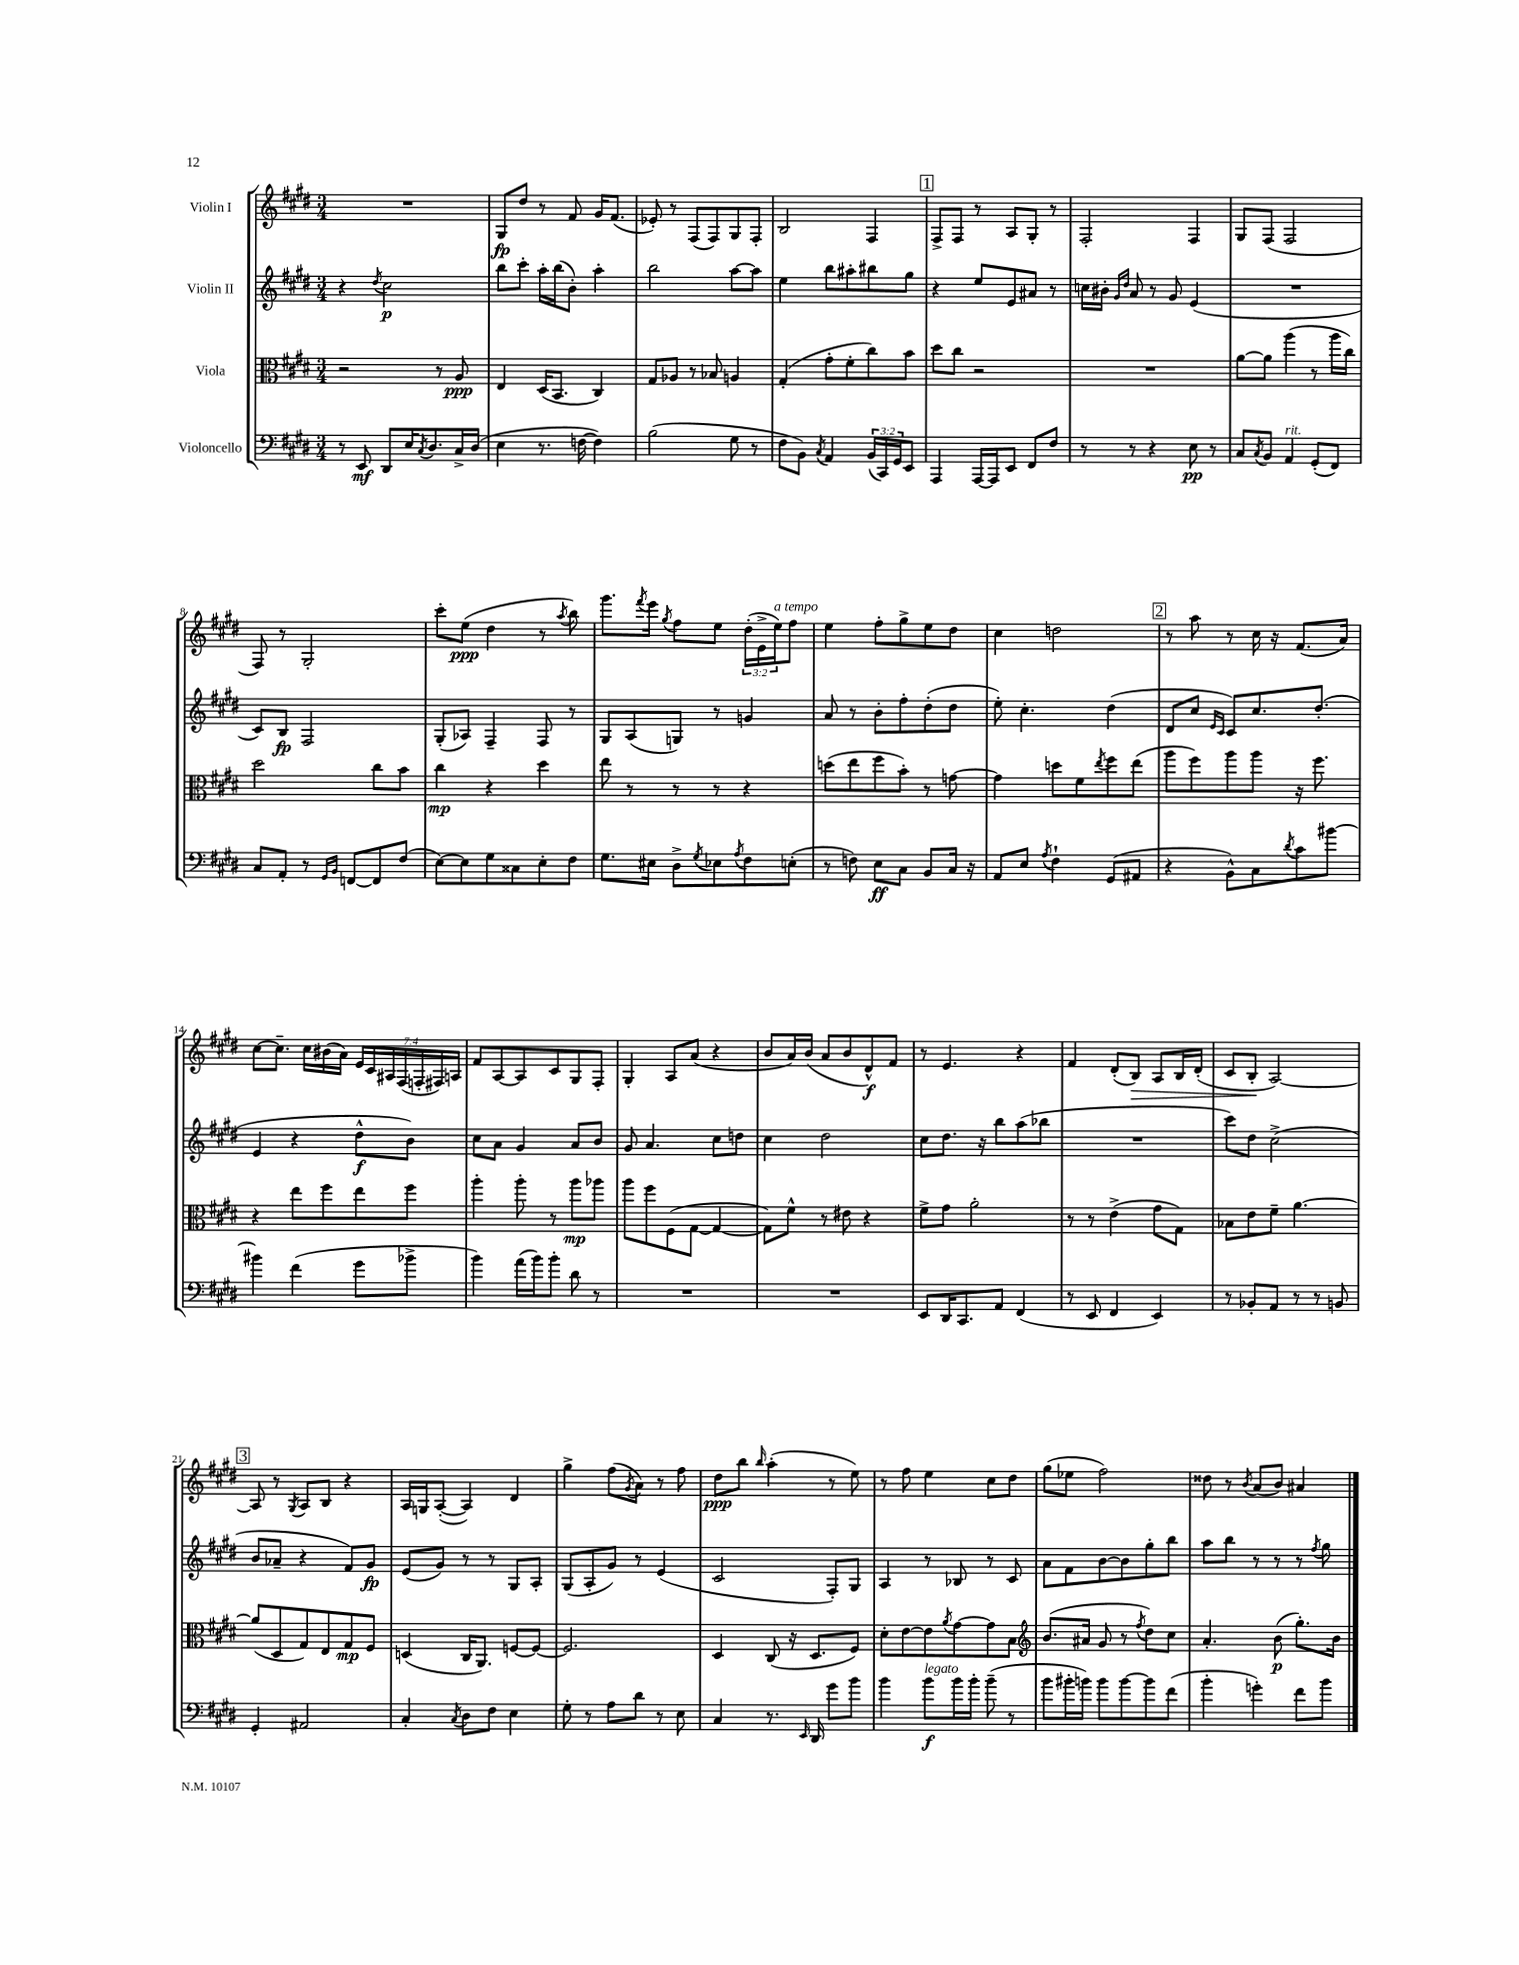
<<
\new StaffGroup <<
\new Staff = "s0" \with { instrumentName = "Violin I" } {
    \clef treble \key e \major \numericTimeSignature \time 3/4 \override Staff.TupletNumber.text = #tuplet-number::calc-fraction-text
    R2. |
    gis8\fp dis''8 r8 fis'8 gis'16 fis'8.( |
    ees'8-.) r8 fis8( fis8) gis8 fis8-. |
    b2 fis4 |
    \mark \markup { \box "1" } fis8-> fis8 r8 a8 gis8-. r8 |
    fis2-. fis4 |
    gis8 fis8( fis2 |
    fis8) r8 gis2-. |
    cis'''8-. e''8\ppp( dis''4 r8 \acciaccatura { a''8 } b''8) |
    gis'''8. \acciaccatura { fis'''8 } e'''16 \acciaccatura { gis''8 } fis''8 e''8 \tuplet 3/2 { dis''16-.( e'16-> e''16^\markup { \italic "a tempo" }) } fis''8 |
    e''4 fis''8-. gis''8-> e''8 dis''8 |
    cis''4 d''2 |
    \mark \markup { \box "2" } r8 a''8 r8 cis''16 r16 fis'8.( a'16) |
    cis''8~ cis''8.-- cis''16 bis'16( a'16) \tuplet 7/4 { e'16 cis'16 ais16 fis16( f16-. fis16) a16 } |
    fis'8 a8~ a8 cis'8 gis8 fis8-. |
    gis4-. a8 a'8( r4 |
    b'8 a'16) b'16( a'8 b'8 dis'8-^\f) fis'8 |
    r8 e'4. r4 |
    fis'4 dis'8-.( b8\>) a8 b16 dis'16-.( |
    cis'8 b8-.\! a2~) |
    \mark \markup { \box "3" } a8 r8 \acciaccatura { gis8 } a8 b8 r4 |
    a16 g16 a8~-.( a4) dis'4 |
    gis''4-> fis''8( \acciaccatura { gis'8 } a'8) r8 fis''8 |
    dis''8\ppp b''8 \grace { b''16 } a''4-.( r8 e''8) |
    r8 fis''8 e''4 cis''8 dis''8 |
    gis''8( ees''8 fis''2) |
    disis''8 r8 \acciaccatura { b'8 } a'8( b'8) ais'4 \bar "|." |
}
\new Staff = "s1" \with { instrumentName = "Violin II" } {
    \clef treble \key e \major \numericTimeSignature \time 3/4
    r4 \acciaccatura { dis''8 } cis''2\p |
    b''8 cis'''8-. a''16-. b''16( b'8-.) a''4-. |
    b''2 a''8~ a''8 |
    e''4 b''8 ais''8-. bis''8 gis''8 |
    \mark \markup { \box "1" } r4 e''8 e'8 ais'8 r8 |
    c''16 bis'16-. \grace { gis'16 dis''16 } a'8 r8 gis'8 e'4( |
    R2. |
    cis'8) b8\fp fis2 |
    gis8-.( aes8) fis4-- fis8 r8 |
    gis8 a8( g8) r8 g'4 |
    a'8 r8 b'8-. fis''8-. dis''8-.( dis''8 |
    e''8-.) cis''4.-. dis''4( |
    \mark \markup { \box "2" } dis'8 cis''8 \grace { e'16 cis'16 } cis'8) cis''8. dis''8.-.( |
    e'4 r4 dis''8-^\f b'8) |
    cis''8 a'8 gis'4 a'8 b'8 |
    gis'8 a'4. cis''8 d''8 |
    cis''4 dis''2 |
    cis''8 dis''8. r16 b''8 a''8( bes''8 |
    R2. |
    cis'''8) dis''8 cis''2->( |
    \mark \markup { \box "3" } b'8 aes'8-- r4 fis'8) gis'8\fp |
    e'8( gis'8) r8 r8 gis8 a8-. |
    gis8( a8-. gis'8) r8 e'4( |
    cis'2 fis8-.) gis8 |
    a4 r8 bes8 r8 cis'8 |
    a'8 fis'8 b'8~ b'8 gis''8-. b''8 |
    a''8 b''8 r8 r8 r8 \acciaccatura { fis''8 } gis''8 \bar "|." |
}
\new Staff = "s2" \with { instrumentName = "Viola" } {
    \clef alto \key e \major \numericTimeSignature \time 3/4
    r2 r8 a8\ppp |
    e4 dis16( b,8. cis4) |
    gis8 aes8 r8 bes8 a4 |
    gis4-.( gis'8-. fis'8-. cis''8) b'8 |
    \mark \markup { \box "1" } dis''8 cis''8 r2 |
    R2. |
    a'8~ a'8 a''4( r8 a''16 cis''16) |
    dis''2 cis''8 b'8 |
    cis''4\mp r4 dis''4 |
    e''8 r8 r8 r8 r4 |
    d''8( e''8 fis''8 b'8-.) r8 g'8~ |
    g'4 d''8 fis'8 \acciaccatura { e''8 } fis''8 e''8( |
    \mark \markup { \box "2" } a''8 fis''8) a''8 a''8 r16 fis''8. |
    r4 e''8 fis''8 e''8 fis''8 |
    a''4-. a''8-. r8 a''8\mp aes''8 |
    a''8 fis''8 fis8( gis8~ gis4~ |
    gis8) fis'8-^ r8 eis'8 r4 |
    fis'8-> gis'8 a'2-. |
    r8 r8 e'4->( gis'8 gis8) |
    bes8 e'8 fis'8-- a'4.~ |
    \mark \markup { \box "3" } a'8( dis8 gis8) e8 gis8\mp fis8 |
    d4( cis16 a,8.) f8~ f8~ |
    f2. |
    dis4 cis8( r16 dis8. fis8) |
    dis'8-. e'8~ e'8 \acciaccatura { a'8 } gis'8~ gis'8 b8 |
    \clef treble b'8.( ais'16 gis'8 r8 \acciaccatura { fis''8 } dis''8) cis''8 |
    a'4.-. b'8\p( gis''8.-.) b'16 \bar "|." |
}
\new Staff = "s3" \with { instrumentName = "Violoncello" } {
    \clef bass \key e \major \numericTimeSignature \time 3/4 \override Staff.TupletNumber.text = #tuplet-number::calc-fraction-text
    r8 e,8\mf dis,8 e16 \acciaccatura { cis8 } dis8. cis16-> dis16( |
    e4 r8. f16~ f4) |
    b2( gis8 r8 |
    fis8 b,8) \acciaccatura { cis8 } a,4 \tuplet 3/2 { b,16( cis,16) gis,16 } e,8 |
    \mark \markup { \box "1" } a,,4 a,,16~ a,,16 e,8 fis,8 fis8 |
    r8 r8 r4 e8\pp r8 |
    cis8 \acciaccatura { cis8 } b,8 a,4^\markup { \italic "rit." } gis,8-.( fis,8) |
    cis8 a,8-. r8 \grace { gis,16 b,16 } f,8~ f,8 fis8( |
    e8~) e8 gis8 cisis8 e8-. fis8 |
    gis8. eis16 dis8-> \acciaccatura { gis8 } ees8 \acciaccatura { a8 } fis8 e8-.( |
    r8 f8) e8\ff cis8 b,8 cis16 r16 |
    a,8 e8 \acciaccatura { a8 } fis4-! gis,8( ais,8 |
    \mark \markup { \box "2" } r4 b,8-^) cis8 \acciaccatura { dis'8 } cis'8 bis'8~ |
    bis'4 fis'4( gis'8 bes'8-> |
    b'4) a'16( b'16) b'8-. dis'8 r8 |
    R2. |
    R2. |
    e,8 dis,16 cis,8. a,8 fis,4( |
    r8 e,8 fis,4 e,4) |
    r8 bes,8-. a,8 r8 r8 b,8 |
    \mark \markup { \box "3" } gis,4-. ais,2 |
    cis4-. \acciaccatura { cis8 } dis8 fis8 e4 |
    gis8-. r8 a8 dis'8 r8 e8 |
    cis4 r8. \grace { e,16 } dis,16 gis'8 b'8 |
    b'4 b'8\f^\markup { \italic "legato" } b'16 b'16-. b'8--( r8 |
    b'8 bis'16-. b'16) b'8 b'8~ b'8 fis'8( |
    b'4-. g'4-.) fis'8 b'8 \bar "|." |
}
>>
>>
